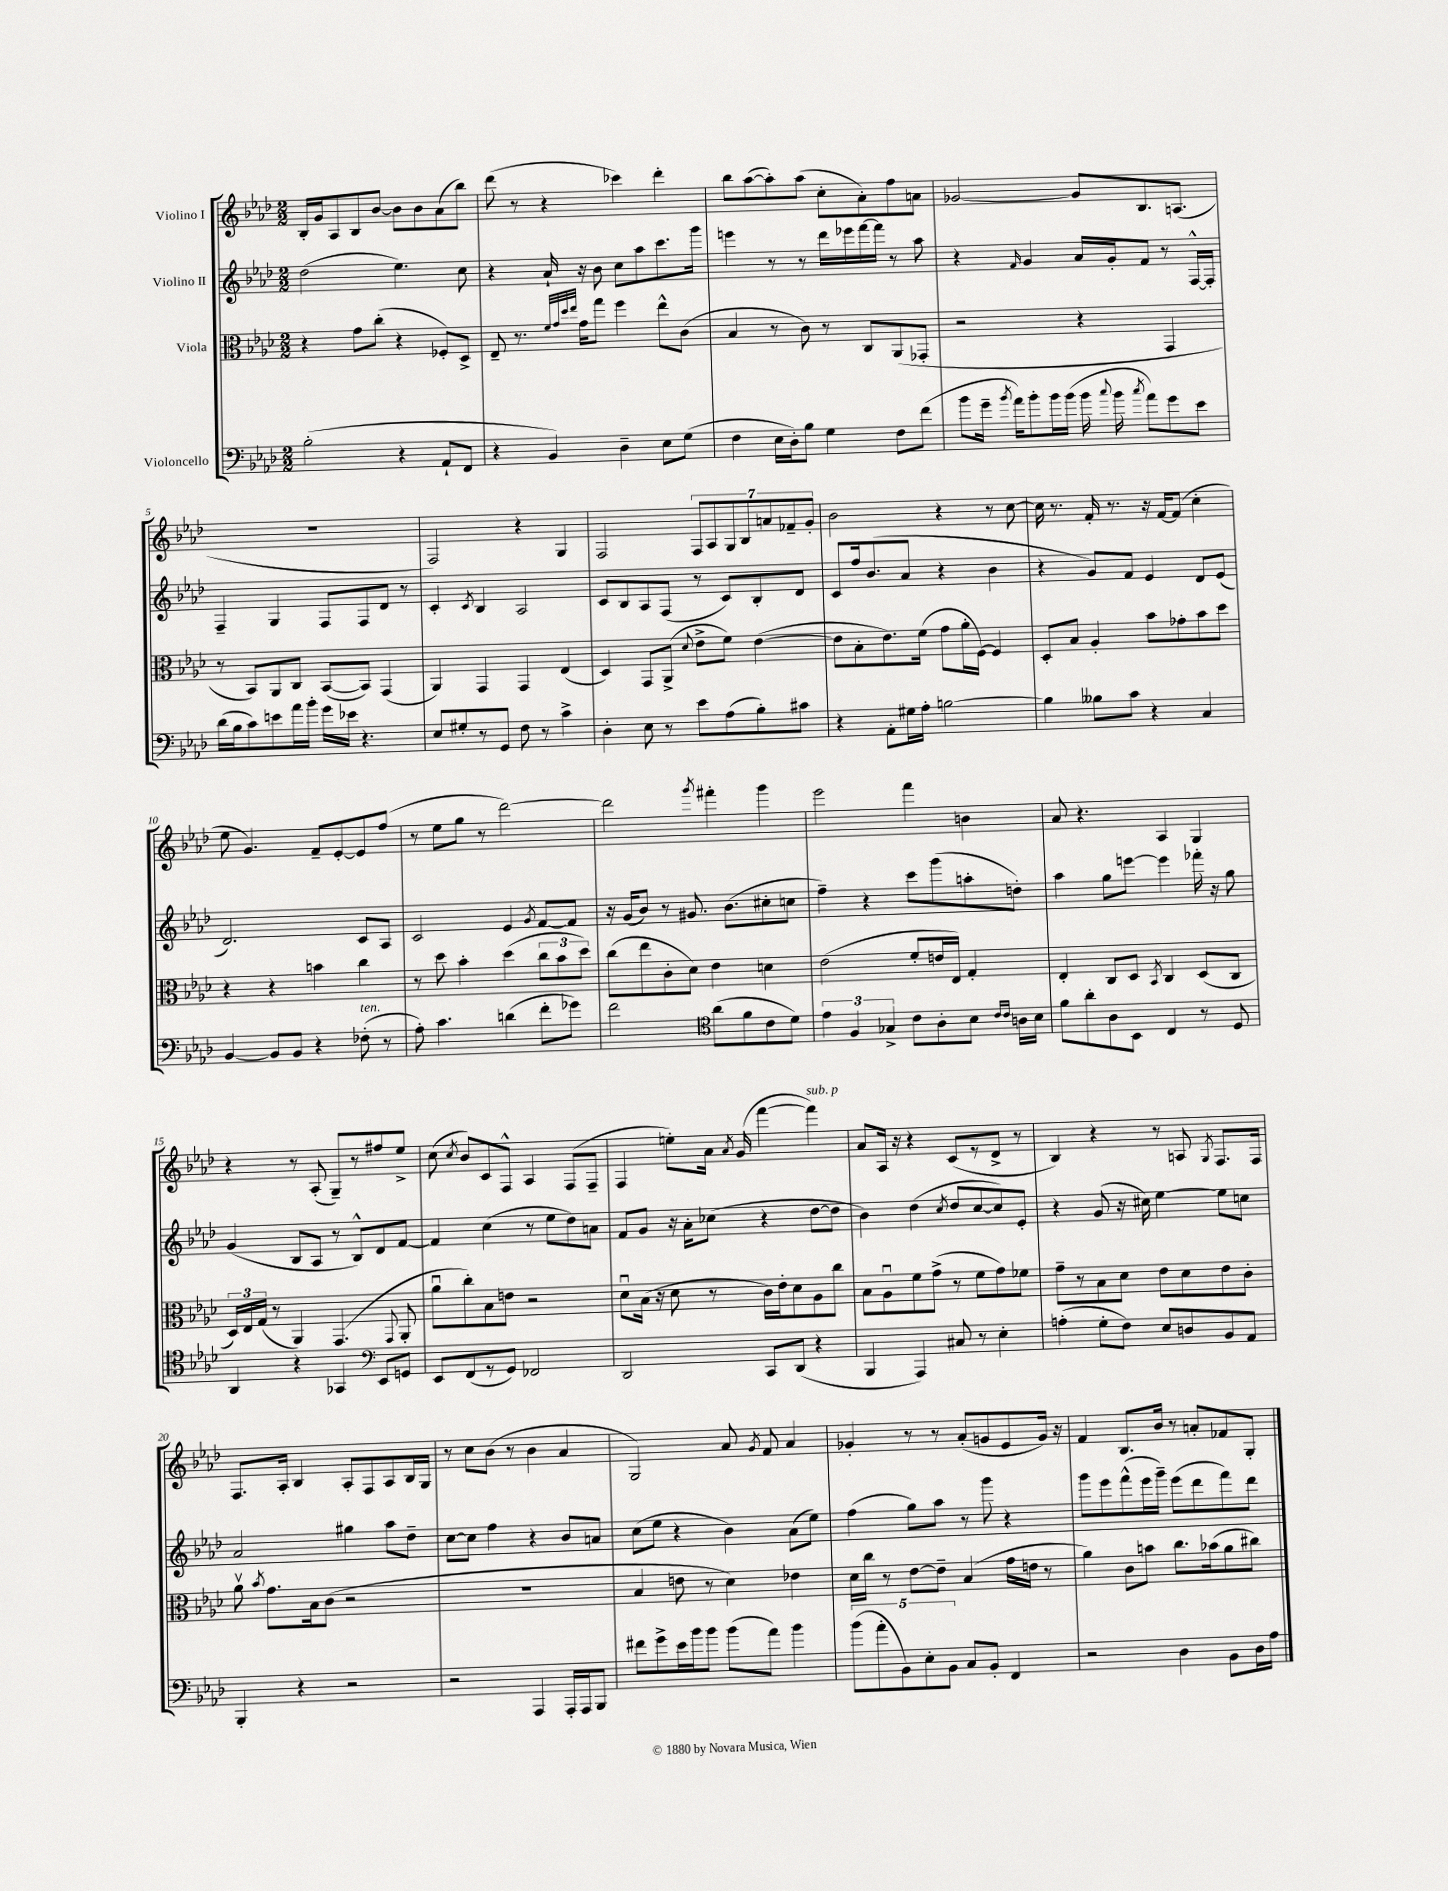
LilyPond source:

<<
\new StaffGroup <<
\new Staff = "s0" \with { instrumentName = "Violino I" } {
    \clef treble \key aes \major \numericTimeSignature \time 2/2
    \autoBeamOff bes16[-. g'16 aes8 bes8 bes'8]~ bes'8[ bes'8 aes'8( bes''8]) |
    des'''8( r8 r4 ces'''4) des'''4-. |
    bes''8[ aes''8~( aes''8-.) aes''8]( c''8[-. aes'8-.) f''8 a'8] |
    ges'2~ ges'8[ bes8. a8.]( |
    R1 |
    f2) r4 g4 |
    f2 \tuplet 7/4 { f8[ aes8 g8 bes8 a'8 fes'8-- g'8]-. } |
    bes'2 r4 r8 c''8~ |
    c''16 r8. f'16-. r8. r16 f'16[~ f'8]( c''4-. |
    ees''8 g'4.) f'8[-- ees'8~-. ees'8 f''8]( |
    r8 ees''8[ g''8] r8 des'''2~) |
    des'''2 \acciaccatura { g'''8 } fis'''4-. g'''4 |
    ees'''2 f'''4 b'4 |
    aes'8 r4. aes4 g4 |
    r4 r8 aes8-.( g8[--) r8 fis''8 ees''8]-> |
    c''8( \acciaccatura { c''8 } bes'8[) c'8 f8]-^ aes4 f8[( f8]-- |
    f4 e''8[-.) aes'16] \acciaccatura { aes'8 } g'16( f'''4~ f'''4^\markup { \italic "sub. p" }) |
    aes'8[ aes16] r16 r4 c'8[( r8 des'8]-> r8 |
    bes4) r4 r8 a8 \acciaccatura { g8 } f8.[ f16] |
    f8.[ aes16]-. bes4 aes8[-. f8 aes8 bes16 g16] |
    r8 c''8[ bes'8]( r8 bes'4 aes'4 |
    g2) aes'8 \acciaccatura { g'8 } f'8 aes'4 |
    ges'4-. r8 r8 aes'8[-.( g'8 ees'8 g'16]) r16 |
    f'4 bes8.[ bes'16] r8 a'8[-. fes'8 g8]-. \bar "|." |
}
\new Staff = "s1" \with { instrumentName = "Violino II" } {
    \clef treble \key aes \major \numericTimeSignature \time 2/2
    \autoBeamOff des''2( ees''4.) c''8 |
    r4 aes'16-! r16 bes'8 c''8[ aes''8 c'''8. g'''16] |
    e'''4 r8 r8 des'''16[ ees'''16 f'''16~ f'''16] r8 aes''8 |
    r4 \grace { f'16 } g'4 aes'16[ g'16-. f'8] r8 f16[~-^ f16]-. |
    f4-- g4 f8[ f8 des'8] r8 |
    c'4-. \acciaccatura { c'8 } bes4 aes2 |
    c'8[ bes8 aes8 f8]( r8 c'8[) bes8-. des'8] |
    c'8[ f''16 bes'8.( aes'8] r4 bes'4 |
    r4 g'8[) f'8] ees'4 des'8[ ees'8]( |
    des'2.) c'8[ aes8] |
    c'2 ees'4 \acciaccatura { g'8 } f'8[~ f'8] |
    r16 g'16[( bes'8]) r8 gis'8. bes'8.[( cis''8-. c''8] |
    f''4--) r4 c'''8[ g'''8( a''8-. d''8]-.) |
    aes''4 g''8[ e'''8]~ e'''4 fes'''16-. r16 g''8 |
    g'4( bes8[ aes8] r8 bes8[-^) des'8 f'8]~ |
    f'4 c''4( r8 ees''8[ des''8) a'8] |
    f'8[ g'8] r16 aes'16[-. ces''8]( r4 des''8[~ des''8] |
    bes'4) des''4( \acciaccatura { c''8 } des''8[ c''8~ c''8) ees'8]-. |
    r4 g'8( r16 cis''16) ees''4~ ees''8[ c''8] |
    aes'2 gis''4 aes''8[ des''8]-- |
    c''8[~ c''8] f''4 r4 bes'8[ a'8] |
    c''8[( ees''8] r4 bes'4) aes'8[( ees''8]) |
    f''4( g''8[) aes''8] r8 g'''8 r4 |
    g'''8[ ees'''8 f'''8-^( ees'''16 g'''16]--) ees'''8[( des'''8 f'''8) des'''8] \bar "|." |
}
\new Staff = "s2" \with { instrumentName = "Viola" } {
    \clef alto \key aes \major \numericTimeSignature \time 2/2
    \autoBeamOff r4 g'8[ c''8]-.( r4 fes8[-.) des8]-> |
    ees8-- r8. \grace { f'32[ g'32 des''32 ees''32] } g'16[ g''8] f''4 ees''8[-^ c'8]( |
    bes4 r8 c'8) r8 c8[ aes,8( ges,8]-. |
    r2 r4 g,4 |
    r8 bes,8[) aes,8 c8] bes,8[~( bes,8]) g,4( |
    aes,4) g,4 g,4 ees4( |
    des4) g,8[ aes,8]->( \appoggiatura { des'8 } ees'8[-> f'8]) ees'4~( |
    ees'8[ bes8-. ees'8.) f'16]( g'8[ aes'16-. f16]~) f4 |
    des8[-. bes8] aes4-. bes'8[ ges'8-. bes'8 des''8] |
    r4 r4 b'4 c''4 |
    r8 des''8 bes'4-. des''4( \tuplet 3/2 { c''8[ bes'8 des''8]) } |
    c''8[( ees''8 c'8-. des'8]) ees'4 d'4 |
    ees'2( f'8[-. e'16 ees16]) g4-. |
    ees4-. c8[ des8] \acciaccatura { bes,8 } c4 des8[( c8] |
    \tuplet 3/2 { des16[) ees16 g16]( } r8 aes,4) g,4.( \appoggiatura { g,8 } aes,8-. |
    aes'8[\downbow c''8-.) bes8 e'8] r2 |
    des'8[\downbow bes16]( r16 des'8 r8 c'16[) ees'16-. des'8 aes8 c''8] |
    bes8[ aes8\downbow f'8 g'8]->( r8 f'8[ g'8) fes'8] |
    g'8[-- r8 bes8 des'8] ees'8[ des'8 ees'8 c'8]-. |
    aes'8\upbow \acciaccatura { bes'8 } g'8.[ bes16 c'8]( r2 |
    R1 |
    bes4 e'8 r8 des'4) ees'4 |
    des'16[ c''16] r8 ees'8[~ ees'8]-- bes4( g'16[ e'16] r8 |
    aes'4) c'8[ b'8] c''8.[ bes'16( aes'8 cis''8]) \bar "|." |
}
\new Staff = "s3" \with { instrumentName = "Violoncello" } {
    \clef bass \key aes \major \numericTimeSignature \time 2/2
    \autoBeamOff bes2-.( r4 aes,8[-! f,8] |
    r4 bes,4) des4-- ees8[ g8]( |
    f4 ees16[ des16-.) bes8] g4 f8[ f'8]( |
    bes'8[ g'16]-- \acciaccatura { bes'8 } aes'16[) bes'8-. bes'16 bes'16]( bes'16 \appoggiatura { c''8 } bes'16 \acciaccatura { c''8 } aes'8[) g'8 ees'8] |
    des'16[( bes16 c'8) e'8 aes'16 bes'16]-. g'16[ ees'16] r4. |
    ees8[ gis8-. r8 g,8] f8 r8 c'4-> |
    des4-. ees8 r8 ees'8[ aes8( bes8-.) cis'8] |
    r4 aes,8[-. gis16 aes16]-. b2~ |
    b4 beses8[ c'8] r4 c4 |
    bes,4~ bes,8[ bes,8] r4 fes8-.^\markup { \italic "ten." }( r8 |
    aes8-.) c'4. d'4( f'8[-. ges'8]) |
    f'2 \clef tenor aes'8[( f'8 c'8 des'8]) |
    \tuplet 3/2 { ees'4 f4 ges4-> } c'8[ aes8-. bes8] \grace { c'16[ c'16] } a16[ bes16] |
    f'8[ aes'8-. aes8 bes,8] c4 r8 des8 |
    aes,4 r4 ges,4 \clef bass ees,8[ g,8] |
    ees,8[ f,8( r8 g,8]) fes,2 |
    des,2 c,8[ des,8]( r4 |
    bes,,4 aes,,4) cis8 r8 ees4-. |
    a4-.( g8[-. f8]) ees8[ d8 bes,8 aes,8] |
    bes,,4-. r4 r2 |
    r2 aes,,4 aes,,16[-. aes,,16 bes,,8] |
    fis'8[ g'8-> ees'16 bes'16 bes'8] bes'8[( aes'8]) bes'4 |
    \tuplet 5/4 { bes'8[( aes'8-. bes,8) ees8-. bes,8] } c8[ bes,8]-. f,4 |
    r2 des4 bes,8[ des16 aes16] \bar "|." |
}
>>
>>
